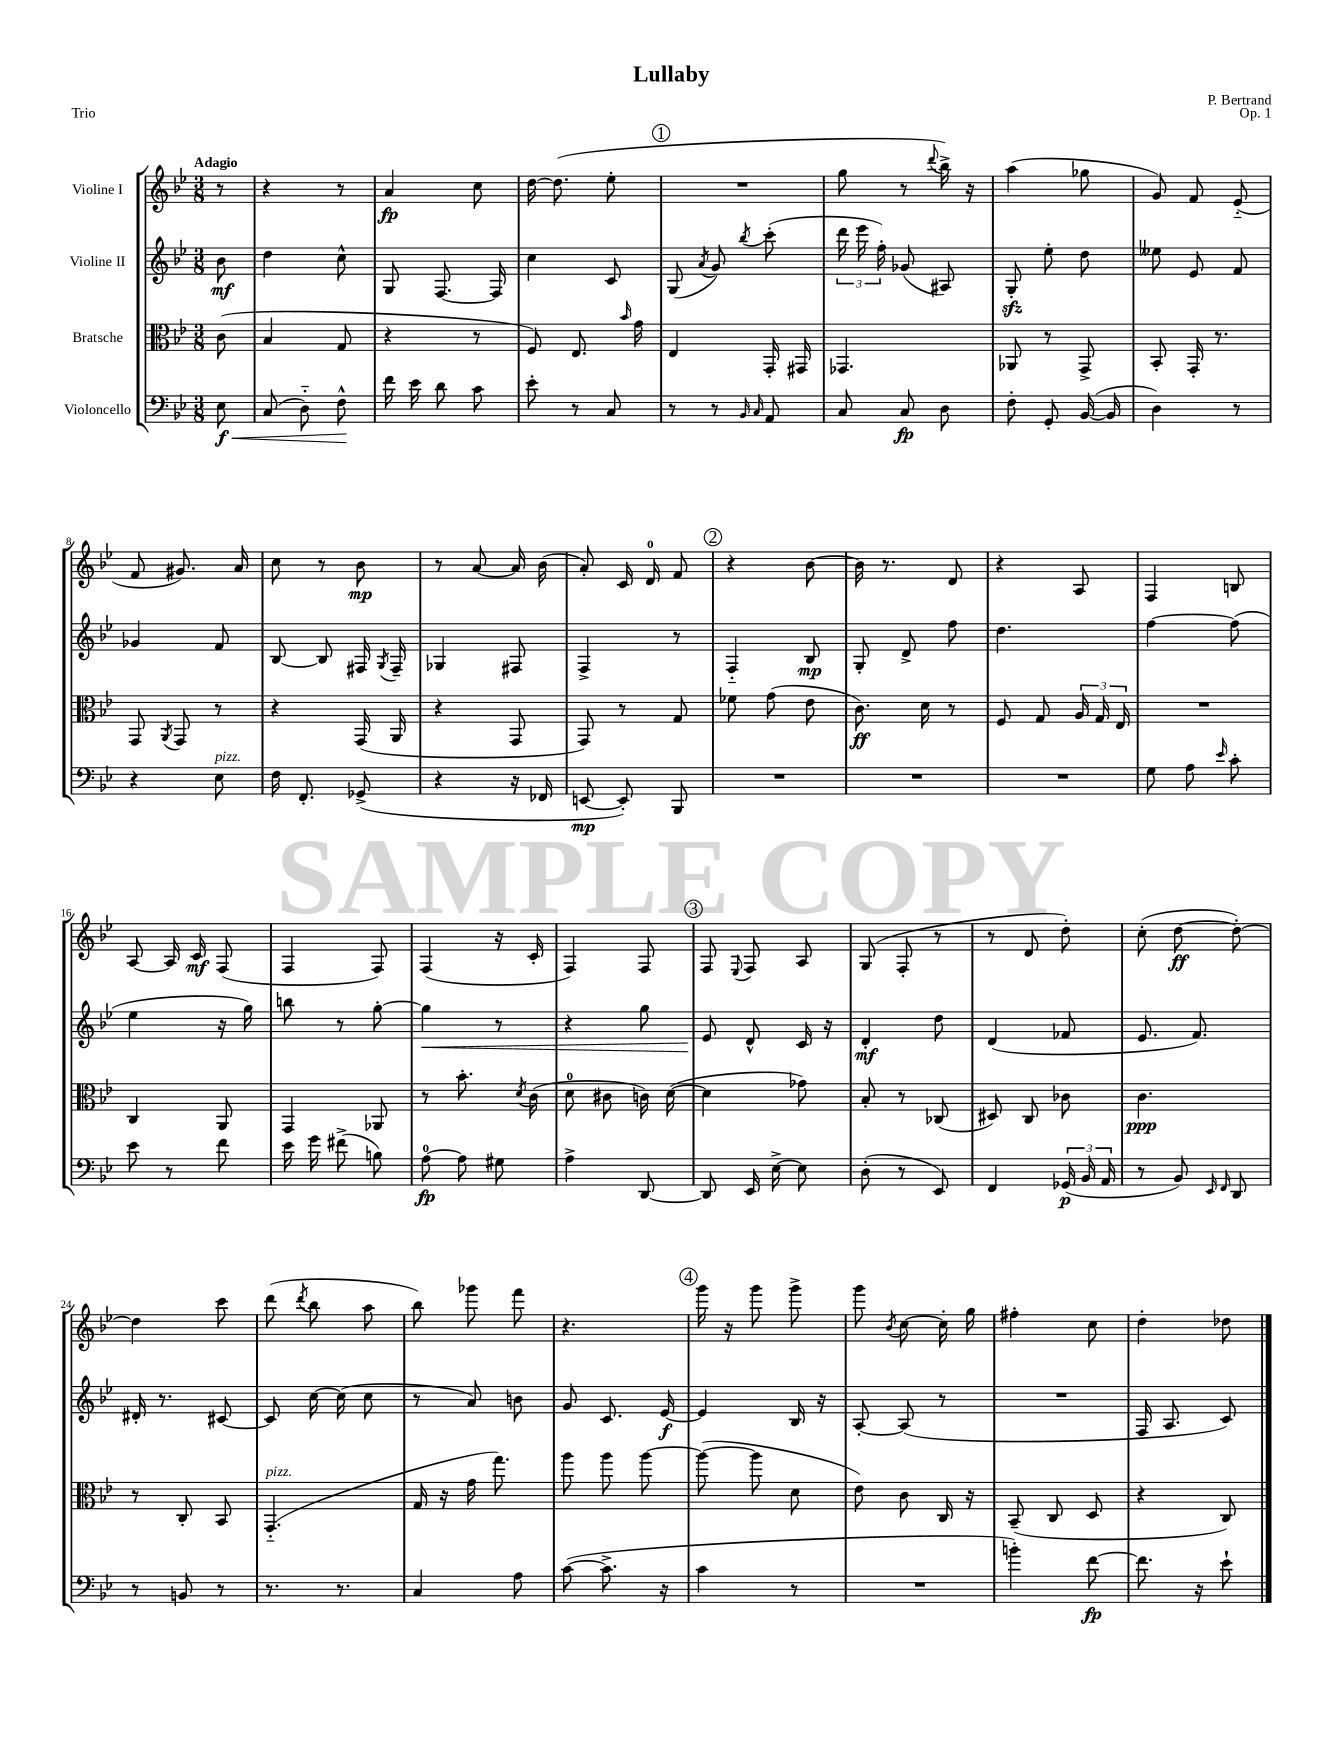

**kern	**dynam	**kern	**dynam	**kern	**dynam	**kern	**dynam
*part4	*part4	*part3	*part3	*part2	*part2	*part1	*part1
*staff4	*staff4	*staff3	*staff3	*staff2	*staff2	*staff1	*staff1
*I"Violoncello	*	*I"Bratsche	*	*I"Violine II	*	*I"Violine I	*
*clefF4	*	*clefC3	*	*clefG2	*	*clefG2	*
*k[b-e-]	*	*k[b-e-]	*	*k[b-e-]	*	*k[b-e-]	*
*M3/8	*	*M3/8	*	*M3/8	*	*M3/8	*
=	=	=	=	=	=	=	=
!	!	!	!	!	!	!LO:TX:a:B:t=Adagio	!
!	!LO:HP:b	!	!	!	!	!	!
8E-\	< f	(8c\	.	8b-\	mf	8r	.
=1	=1	=1	=1	=1	=1	=1	=1
(8C/	.	4B-/	.	4dd\	.	4r	.
8D\)	.	.	.	.	.	.	.
8F^^\	.	8G/	.	8cc^^\	.	8r	.
.	[	.	.	.	.	.	.
=2	=2	=2	=2	=2	=2	=2	=2
16f\	.	4r	.	8G/	.	4a/	fp
16e-\	.	.	.	.	.	.	.
8d\	.	.	.	[8.F/	.	.	.
8c\	.	8r	.	.	.	8cc\	.
.	.	.	.	16F/]	.	.	.
=3	=3	=3	=3	=3	=3	=3	=3
8e-'\	.	8F/)	.	4cc\	.	[16dd\	.
.	.	.	.	.	.	(8.dd\]	.
8r	.	8.E-/	.	.	.	.	.
8C/	.	.	.	8c/	.	8ee-'\	.
.	.	16qqb-/	.	.	.	.	.
.	.	16g\	.	.	.	.	.
!!LO:REH:place=s1:t=1
=4	=4	=4	=4	=4	=4	=4	=4
8r	.	4E-/	.	(8G/	.	4.r	.
.	.	.	.	8qa/	.	.	.
8r	.	.	.	8g/)	.	.	.
16qqBB-/	.	.	.	.	.	.	.
16qqC/	.	.	.	8qbb-/	.	.	.
8AA/	.	16GG'/	.	(8ccc'\	.	.	.
.	.	16GG#X/	.	.	.	.	.
=5	=5	=5	=5	=5	=5	=5	=5
8C/	.	4.GG-X/	.	24ddd\	.	8gg\	.
.	.	.	.	24eee-\	.	.	.
.	.	.	.	24ff'\)	.	.	.
8C/	fp	.	.	(8g-X/	.	8r	.
.	.	.	.	.	.	8qqddd/	.
8D\	.	.	.	8A#X/)	.	16bb-^\)	.
.	.	.	.	.	.	16r	.
=6	=6	=6	=6	=6	=6	=6	=6
8F'\	.	8AA-X/	.	8Gzz'/	.	(4aa\	.
8GG'/	.	8r	.	8ee-'\	.	.	.
([16BB-/	.	8GG^/	.	8dd\	.	8gg-X\	.
16BB-/]	.	.	.	.	.	.	.
=7	=7	=7	=7	=7	=7	=7	=7
4D\)	.	8BB-'/	.	8ee--X\	.	8g/)	.
.	.	16GG'/	.	8e-/	.	8f/	.
.	.	8.r	.	.	.	.	.
8r	.	.	.	8f/	.	(8e-/	.
!!LO:LB:g=z
=8	=8	=8	=8	=8	=8	=8	=8
4r	.	8GG/	.	4g-X/	.	8f/	.
.	.	8qAA/	.	.	.	.	.
.	.	8GG/	.	.	.	8.g#X/)	.
!LO:TX:a:i:t=pizz.	!	!	!	!	!	!	!
8E-\	.	8r	.	8f/	.	.	.
.	.	.	.	.	.	16a/	.
=9	=9	=9	=9	=9	=9	=9	=9
16F\	.	4r	.	[8B-/	.	8cc\	.
8.FF'/	.	.	.	.	.	.	.
.	.	.	.	8B-/]	.	8r	.
(8GG-X^/	.	(16GG/	.	16F#X/	.	8b-\	mp
.	.	.	.	8qG/	.	.	.
.	.	16AA/	.	16F#~/	.	.	.
=10	=10	=10	=10	=10	=10	=10	=10
4r	.	4r	.	4G-X/	.	8r	.
.	.	.	.	.	.	[8a/	.
16r	.	8GG/	.	8F#X/	.	16a/]	.
16FF-X/	.	.	.	.	.	(16b-\	.
=11	=11	=11	=11	=11	=11	=11	=11
[8EEn/	mp	8GG/)	.	4F^/	.	8a'/)	.
8EE'/])	.	8r	.	.	.	16c/	.
.	.	.	.	.	.	16d/	.
8BBB-/	.	8G/	.	8r	.	8f/	.
!!LO:REH:place=s1:t=2
=12	=12	=12	=12	=12	=12	=12	=12
4.r	.	8f-X\	.	4F/	.	4r	.
.	.	(8g\	.	.	.	.	.
.	.	8e-\	.	8B-/	mp	[8b-\	.
=13	=13	=13	=13	=13	=13	=13	=13
4.r	.	8.c\)	ff	8G'/	.	16b-\]	.
.	.	.	.	.	.	8.r	.
.	.	.	.	8d^/	.	.	.
.	.	16d\	.	.	.	.	.
.	.	8r	.	8ff\	.	8d/	.
=14	=14	=14	=14	=14	=14	=14	=14
4.r	.	8F/	.	4.dd\	.	4r	.
.	.	8G/	.	.	.	.	.
.	.	24A/	.	.	.	8A/	.
.	.	24G/	.	.	.	.	.
.	.	24E-/	.	.	.	.	.
=15	=15	=15	=15	=15	=15	=15	=15
8G\	.	4.r	.	[4ff\	.	4F/	.
8A\	.	.	.	.	.	.	.
16qqe-/	.	.	.	.	.	.	.
8c'\	.	.	.	(8ff\]	.	8Bn/	.
!!LO:LB:g=z
=16	=16	=16	=16	=16	=16	=16	=16
8e-\	.	4C/	.	4ee-\	.	[8A/	.
8r	.	.	.	.	.	16A/]	.
.	.	.	.	.	.	16c/	mf
8f\	.	8AA/	.	16r	.	(8F/	.
.	.	.	.	16gg\)	.	.	.
=17	=17	=17	=17	=17	=17	=17	=17
16e-\	.	4GG/	.	8bbn\	.	4F/	.
16g\	.	.	.	.	.	.	.
(8f#X^\	.	.	.	8r	.	.	.
8Bn\)	.	8AA-X/	.	[8gg'\	.	8F/)	.
=18	=18	=18	=18	=18	=18	=18	=18
!	!	!	!	!	!LO:HP:b	!	!
[8A\	fp	8r	.	4gg\]	<	(4F/	.
8A\]	.	8.b-'\	.	.	.	.	.
8G#X\	.	.	.	8r	.	16r	.
.	.	8qd/	.	.	.	.	.
.	.	(16c\	.	.	.	16c'/	.
=19	=19	=19	=19	=19	=19	=19	=19
4A^\	.	8d\	.	4r	.	4F/)	.
.	.	8c#X\	.	.	.	.	.
[8DD/	.	16cn\)	.	8gg\	.	8F/	.
.	.	([16d\	.	.	.	.	.
!!LO:REH:place=s1:t=3
=20	=20	=20	=20	=20	=20	=20	=20
8DD/]	.	4d\]	.	8e-/	.	8F/	.
.	.	.	.	.	.	8qqE-/	.
16EE-/	.	.	.	8d^^/	[	8F/	.
[16E-^\	.	.	.	.	.	.	.
8E-\]	.	8g-X\)	.	16c/	.	8A/	.
.	.	.	.	16r	.	.	.
=21	=21	=21	=21	=21	=21	=21	=21
(8D'\	.	8B-'/	.	4d'/	mf	(8G/	.
8r	.	8r	.	.	.	8F'/	.
8EE-/)	.	(8C-X/	.	8dd\	.	8r	.
=22	=22	=22	=22	=22	=22	=22	=22
4FF/	.	8D#X/)	.	(4d/	.	8r	.
.	.	8C/	.	.	.	8d/	.
(24GG-X/	p	8c-X\	.	8f-X/	.	8dd'\)	.
24BB-/	.	.	.	.	.	.	.
24AA/	.	.	.	.	.	.	.
=23	=23	=23	=23	=23	=23	=23	=23
8r	.	4.c\	ppp	8.e-/	.	(8cc'\	.
8BB-/)	.	.	.	.	.	[8dd\	ff
.	.	.	.	8.f/)	.	.	.
16qqEE-/	.	.	.	.	.	.	.
16qqFF/	.	.	.	.	.	.	.
8DD/	.	.	.	.	.	8dd'\_)	.
!!LO:LB:g=z
=24	=24	=24	=24	=24	=24	=24	=24
8r	.	8r	.	16d#X'/	.	4dd\]	.
.	.	.	.	8.r	.	.	.
8BBn/	.	8C'/	.	.	.	.	.
8r	.	8BB-/	.	[8c#X/	.	8ccc\	.
=25	=25	=25	=25	=25	=25	=25	=25
!	!	!LO:TX:a:i:t=pizz.	!	!	!	!	!
8.r	.	(4.GG/	.	8c#/]	.	(8ddd\	.
.	.	.	.	.	.	8qddd/	.
.	.	.	.	[16cc\	.	8bb-\	.
8.r	.	.	.	(16cc\]	.	.	.
.	.	.	.	8cc\	.	8aa\	.
=26	=26	=26	=26	=26	=26	=26	=26
4C/	.	16G/	.	8r	.	8bb-\)	.
.	.	16r	.	.	.	.	.
.	.	16g\	.	8a/)	.	8ggg-X\	.
.	.	8.gg\)	.	.	.	.	.
8A\	.	.	.	8bn\	.	8fff\	.
=27	=27	=27	=27	=27	=27	=27	=27
([8c\	.	8aa\	.	8g/	.	4.r	.
8.c^\]	.	8aa\	.	8.c/	.	.	.
.	.	[8aa\	.	.	.	.	.
16r	.	.	.	[16e-/	f	.	.
!!LO:REH:place=s1:t=4
=28	=28	=28	=28	=28	=28	=28	=28
4c\	.	(8aa\_	.	4e-/]	.	16ggg\	.
.	.	.	.	.	.	16r	.
.	.	8aa\]	.	.	.	8ggg\	.
8r	.	8d\	.	16B-/	.	8ggg^\	.
.	.	.	.	16r	.	.	.
=29	=29	=29	=29	=29	=29	=29	=29
4.r	.	8e-\)	.	[8A'/	.	8ggg\	.
.	.	.	.	.	.	8qb-/	.
.	.	8c\	.	(8A/]	.	[8cc\	.
.	.	16C/	.	8r	.	16cc'\]	.
.	.	16r	.	.	.	16gg\	.
=30	=30	=30	=30	=30	=30	=30	=30
4bn'\)	.	(8BB-~/	.	4.r	.	4ff#X'\	.
.	.	8C/	.	.	.	.	.
[8f\	fp	8D/	.	.	.	8cc\	.
=31	=31	=31	=31	=31	=31	=31	=31
8.f\]	.	4r	.	16F/	.	4dd'\	.
.	.	.	.	8.A/	.	.	.
16r	.	.	.	.	.	.	.
8e-`\	.	8C/)	.	8c/)	.	8dd-X\	.
==	==	==	==	==	==	==	==
*-	*-	*-	*-	*-	*-	*-	*-
